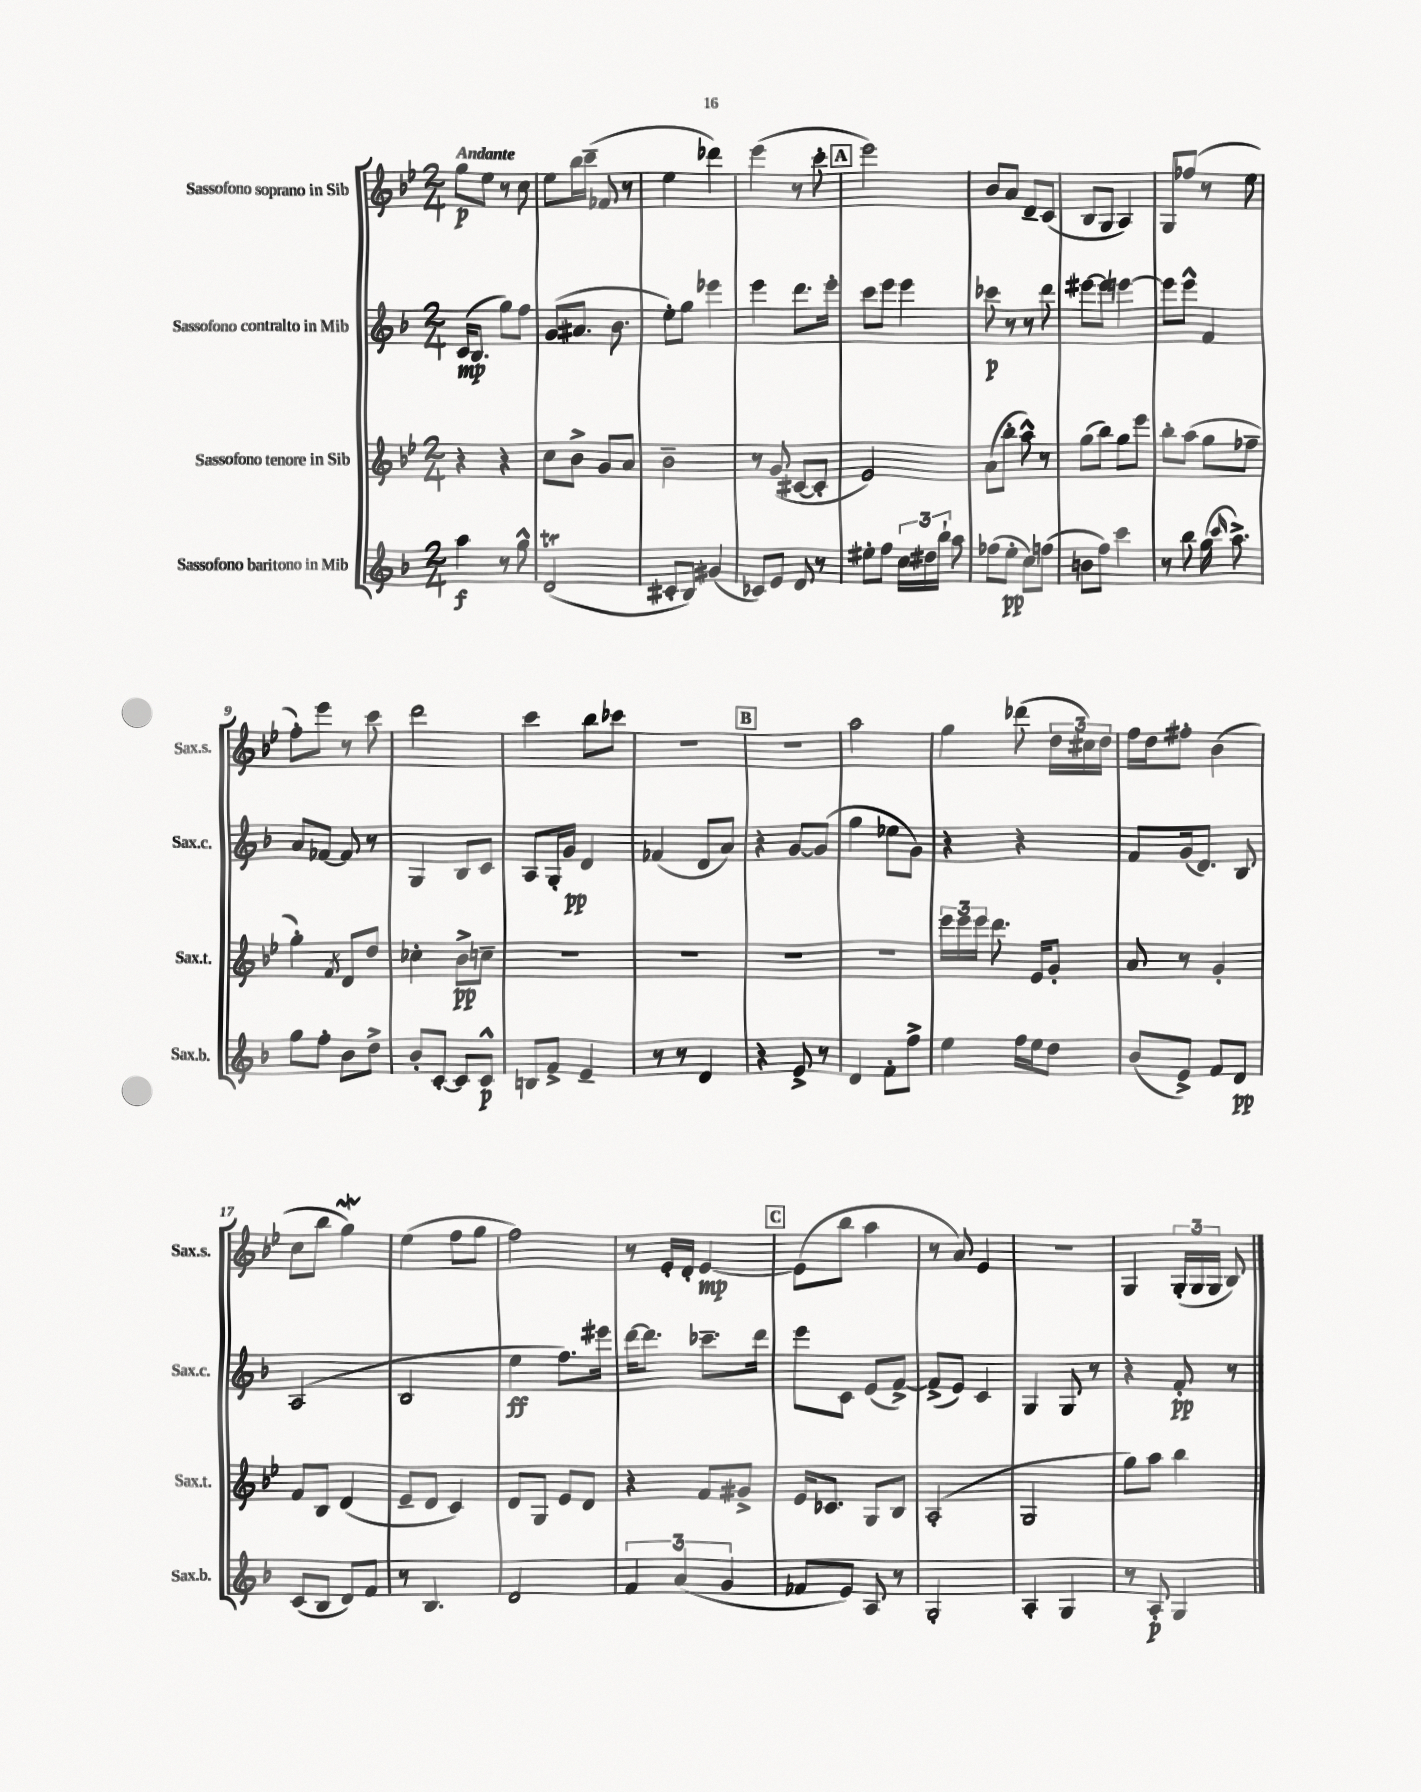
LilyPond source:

<<
\new StaffGroup <<
\new Staff = "s0" \with { instrumentName = "Sassofono soprano in Sib" shortInstrumentName = "Sax.s." } {
    \clef treble \key bes \major \numericTimeSignature \time 2/4 \tempo "Andante"
    \autoBeamOff g''8[\p ees''8] r8 c''8 |
    ees''8[ bes''16 c'''16]--( fes'8 r8 |
    ees''4 des'''4) |
    ees'''4( r8 c'''8-. |
    \mark \markup { \box "A" } ees'''2) |
    bes'8[ a'8] d'8[-- c'8]( |
    bes8[ g8] a4) |
    g8[ fes''8]( r8 ees''8 |
    f''8[-.) ees'''8] r8 c'''8 |
    d'''2 |
    c'''4 bes''8[ ces'''8] |
    R2 |
    \mark \markup { \box "B" } r2 |
    a''2 |
    g''4 des'''8( \tuplet 3/2 { d''16[ cis''16) d''16] } |
    f''16[ d''16 fis''8]-. bes'4( |
    c''8[ bes''8] g''4\mordent) |
    ees''4( f''8[ g''8] |
    f''2) |
    r8 ees'16[-. d'16]-. ees'4~\mp |
    \mark \markup { \box "C" } ees'8[( bes''8] a''4 |
    r8 a'8) ees'4 |
    r2 |
    g4 \tuplet 3/2 { g16[-.( g16 g16] } bes8) \bar "|." |
}
\new Staff = "s1" \with { instrumentName = "Sassofono contralto in Mib" shortInstrumentName = "Sax.c." } {
    \clef treble \key f \major \numericTimeSignature \time 2/4
    \autoBeamOff c'16[\mp( bes8.] g''8[) f''8] |
    g'8[( ais'8.] bes'8. |
    e''8[-.) g''8] ees'''4 |
    e'''4 d'''8.[ e'''16]-. |
    \mark \markup { \box "A" } c'''8[ e'''8] e'''4 |
    ces'''8\p r8 r8 d'''8 |
    eis'''8[~ eis'''8] e'''4~ |
    e'''8[ e'''8]-^ f'4 |
    a'8[ fes'8]~ fes'8 r8 |
    g4 bes8[ c'8] |
    a8[ g16-. g'16]\pp d'4 |
    fes'4( d'8[ a'8]) |
    \mark \markup { \box "B" } r4 g'8[~ g'8]( |
    g''4 ees''8[ g'8]) |
    r4 r4 |
    f'8[ g'16( d'8.]) bes8 |
    a2( |
    bes2 |
    e''4\ff f''8.[) eis'''16] |
    d'''16[~ d'''8.] ces'''8.[-- d'''16] |
    \mark \markup { \box "C" } e'''8[ c'8] e'8[( f'8]~->) |
    f'8[->( e'8]) c'4 |
    g4 g8 r8 |
    r4 f'8-.\pp r8 \bar "|." |
}
\new Staff = "s2" \with { instrumentName = "Sassofono tenore in Sib" shortInstrumentName = "Sax.t." } {
    \clef treble \key bes \major \numericTimeSignature \time 2/4
    \autoBeamOff r4 r4 |
    c''8[ bes'8]-> g'8[ a'8] |
    bes'2-- |
    r8 g'8( cis'8[~ cis'8]-. |
    \mark \markup { \box "A" } ees'2) |
    a'8[( bes''8]-. a''8-^) r8 |
    g''8[( bes''8]) g''8[ ees'''8] |
    bes''8[-. a''8]( g''8[ fes''8]-- |
    g''4-.) \acciaccatura { f'8 } d'8[ d''8] |
    ces''4-. bes'8[->\pp c''8]-- |
    R2 |
    R2 |
    \mark \markup { \box "B" } R2 |
    R2 |
    \tuplet 3/2 { ees'''16[ ees'''16 ees'''16] } d'''8. ees'16[ g'8]-. |
    a'8 r8 g'4-. |
    f'8[ bes8] d'4( |
    ees'8[-- d'8] c'4) |
    d'8[ g8] ees'8[ d'8] |
    r4 f'8[ gis'8]-> |
    \mark \markup { \box "C" } ees'16[ ces'8.] g8[ bes8] |
    a2-.( |
    g2 |
    g''8[) a''8] bes''4 \bar "|." |
}
\new Staff = "s3" \with { instrumentName = "Sassofono baritono in Mib" shortInstrumentName = "Sax.b." } {
    \clef treble \key f \major \numericTimeSignature \time 2/4
    \autoBeamOff a''4\f r8 g''8-^ |
    d'2\trill( |
    cis'8[-. bes8]) gis'4( |
    ces'8[) e'8] d'8 r8 |
    \mark \markup { \box "A" } eis''8[-. f''8] \tuplet 3/2 { c''16[ dis''16 bes''16]-! } a''8 |
    fes''8[( e''8]-.\pp c''8[) f''8]( |
    b'8[ f''8]) c'''4 |
    r8 bes''8 g''16( \grace { c'''16 } a''8.->) |
    g''8[ f''8]-. bes'8[ d''8]-> |
    bes'8[-. c'8]~-. c'8[ c'8]-^\p |
    b8[ f'8]-> e'4-- |
    r8 r8 d'4 |
    \mark \markup { \box "B" } r4 e'8-> r8 |
    d'4 f'8[-. f''8]-> |
    e''4 f''16[ e''16 d''8] |
    bes'8[( e'8]->) f'8[ d'8]\pp |
    c'8[( bes8] d'8[) f'8] |
    r8 bes4. |
    d'2 |
    \tuplet 3/2 { f'4 a'4( g'4 } |
    \mark \markup { \box "C" } fes'8[ e'8]) a8 r8 |
    g2-. |
    a4-. g4 |
    r8 a8-.\p g4 \bar "|." |
}
>>
>>
